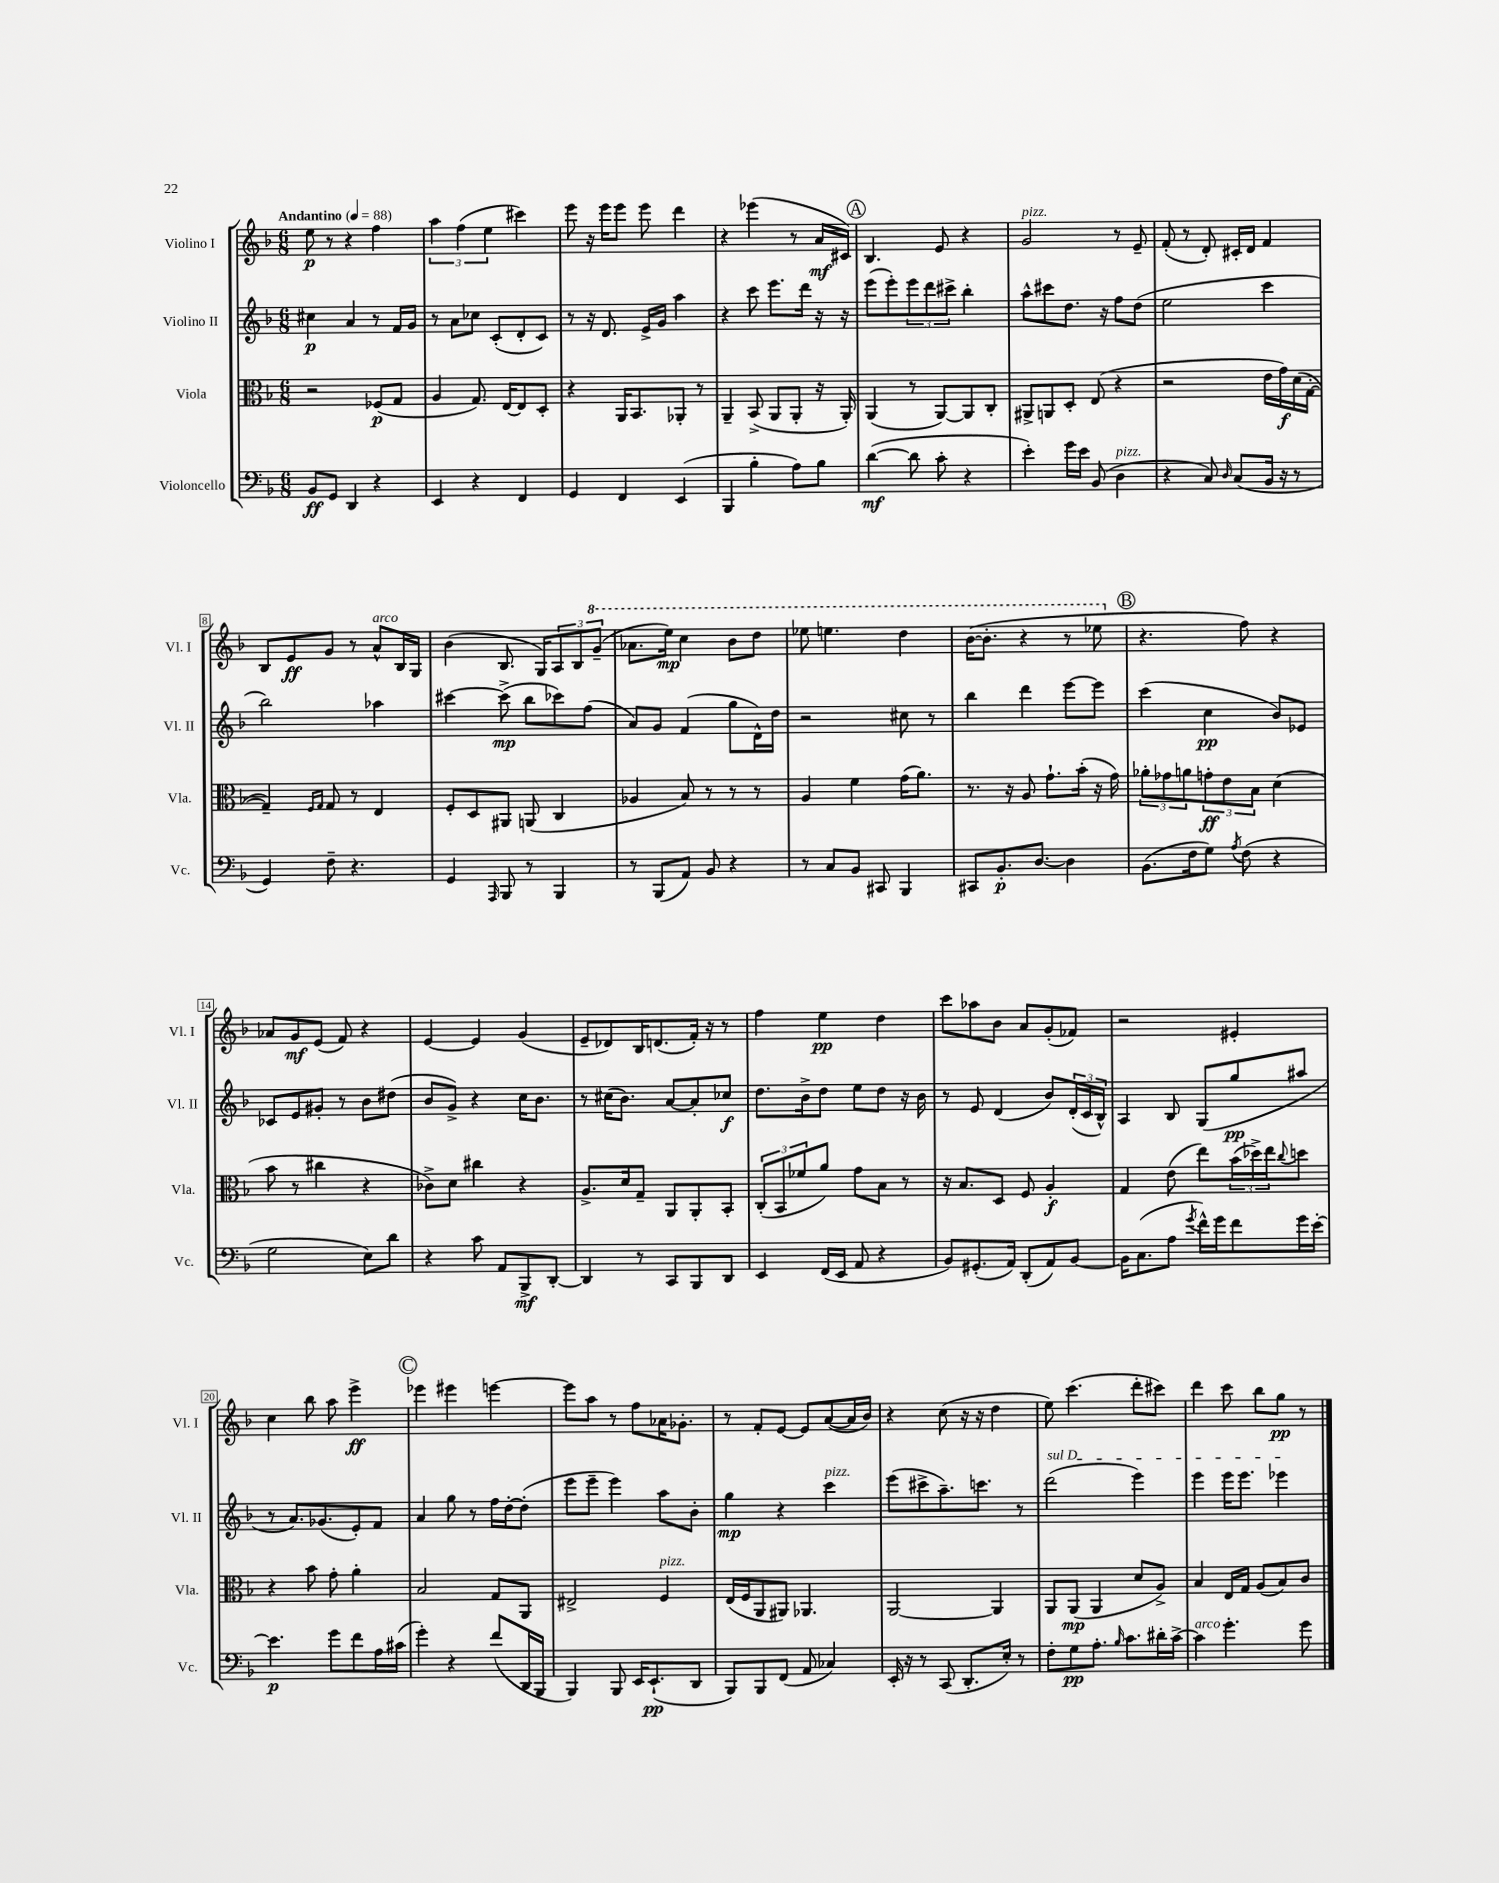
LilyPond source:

<<
\new StaffGroup <<
\new Staff = "s0" \with { instrumentName = "Violino I" shortInstrumentName = "Vl. I" } {
    \clef treble \key f \major \numericTimeSignature \time 6/8 \tempo "Andantino" 4 = 88
    e''8\p r8 r4 f''4 |
    \tuplet 3/2 { a''4 f''4( e''4 } cis'''4) |
    e'''8 r16 e'''16 e'''8 e'''8 d'''4 |
    r4 ees'''4( r8 a'16\mf cis'16) |
    \mark \markup { \circle "A" } bes4. e'8 r4 |
    g'2^\markup { \italic "pizz." } r8 e'8-- |
    f'8-.( r8 d'8-.) cis'16-. d'16 f'4 |
    bes8 e'8\ff g'8 r8 a'8-^^\markup { \italic "arco" } bes16 g16 |
    bes'4( bes8. g16) \tuplet 3/2 { a8 bes8 \ottava #1 g''8--( } |
    aes''8. e'''16\mp) c'''4 bes''8 d'''8 |
    ees'''8 e'''4. d'''4 |
    bes''16~( bes''8.-. r4 r8 ees'''8 \ottava #0 |
    \mark \markup { \circle "B" } r4. f''8) r4 |
    aes'8 g'8\mf e'8( f'8) r4 |
    e'4~ e'4 g'4( |
    e'8-- des'8) bes16 d'8.( f'16-.) r16 r8 |
    f''4 e''4\pp d''4 |
    c'''8 aes''8 bes'8 a'8 g'8-.( fes'8) |
    r2 eis'4-. |
    c''4 bes''8 a''8 e'''4->\ff |
    \mark \markup { \circle "C" } ees'''4 eis'''4 e'''4~ |
    e'''8 a''8 r8 f''8 aes'16 ges'8.-. |
    r8 f'8-. e'8~ e'8 a'8~( a'16 bes'16) |
    r4 c''8( r16 r16 d''4 |
    e''8) c'''4.( d'''8-. cis'''8) |
    d'''4 c'''8 bes''8 g''8\pp r8 \bar "|." |
}
\new Staff = "s1" \with { instrumentName = "Violino II" shortInstrumentName = "Vl. II" } {
    \clef treble \key f \major \numericTimeSignature \time 6/8
    cis''4\p a'4 r8 f'16 g'16 |
    r8 a'8 ces''8 c'8-.( d'8-. c'8) |
    r8 r16 d'8. e'16-> g'16 a''4 |
    r4 c'''8 e'''8. d'''16 r16 r16 |
    \mark \markup { \circle "A" } e'''8( e'''8-.) \tuplet 3/2 { e'''8 d'''8 cis'''8-> } bes''4-. |
    a''8-^ cis'''8 d''8. r16 f''8 d''8( |
    e''2 c'''4 |
    bes''2) aes''4 |
    cis'''4~ cis'''8->\mp( bes''8 ces'''8) f''8( |
    a'8) g'8 f'4( g''8 d'16-^) d''16 |
    r2 cis''8 r8 |
    bes''4 d'''4 e'''8~ e'''8 |
    \mark \markup { \circle "B" } c'''4( c''4\pp bes'8) ees'8 |
    ces'8 e'8 gis'8-. r8 bes'8 dis''8( |
    bes'8 g'8->) r4 c''16 bes'8. |
    r8 cis''16( bes'8.) a'8~ a'8-. ces''8\f |
    d''8. bes'16-> d''8 e''8 d''8 r16 bes'16 |
    r8 e'8 d'4( bes'8) \tuplet 3/2 { d'16-.( c'16 bes16-^) } |
    a4 bes8 g8( g''8\pp ais''8 |
    r8 a'8.) ges'8.( e'8-.) f'8 |
    \mark \markup { \circle "C" } a'4 g''8 r8 f''16 d''16~-. d''8-.( |
    e'''8 e'''8-- e'''4) a''8 bes'8-. |
    g''4\mp r4 c'''4^\markup { \italic "pizz." } |
    e'''8( cis'''8-> a''8.--) c'''8. r8 |
    \once \override TextSpanner.bound-details.left.text = \markup { \italic "sul D" } d'''2\startTextSpan( e'''4) |
    e'''4 e'''16 e'''8. ees'''4\stopTextSpan \bar "|." |
}
\new Staff = "s2" \with { instrumentName = "Viola" shortInstrumentName = "Vla." } {
    \clef alto \key f \major \numericTimeSignature \time 6/8
    r2 fes8\p( g8 |
    a4 g8.) e16~ e8 d8-. |
    r4 a,16 bes,8. aes,8-. r8 |
    a,4-- bes,8->( a,8 a,8-. r16 a,16-.) |
    \mark \markup { \circle "A" } a,4( r8 a,8~) a,8 c8-. |
    ais,8-> a,8 d8-. e8( r4 |
    r2 e'16 g'16\f) d'16( g16~-. |
    g4--) \grace { f16 g16 } g8 r8 e4 |
    f8-. d8 ais,8 a,8( c4 |
    aes4 bes8) r8 r8 r8 |
    a4 f'4 g'16( a'8.) |
    r8. r16 a8 g'8.-! bes'16-.( r16 g'16) |
    \mark \markup { \circle "B" } \tuplet 3/2 { aes'8-. ges'8 a'8 } \tuplet 3/2 { g'8-.\ff e'8 bes8 } d'4( |
    bes'8 r8 cis''4 r4 |
    ces'8->) d'8 cis''4 r4 |
    a8.-> d'16 g8-- a,8 a,8-. bes,8-. |
    \tuplet 3/2 { c8-.( bes,8 fes'8 } a'8) g'8 bes8 r8 |
    r16 bes8. d8 f8 a4-.\f |
    g4 e'8( e''8) \tuplet 3/2 { bes'16( des''16->) e''16 } \appoggiatura { c''8 } d''8 |
    r4 bes'8 g'8-. a'4-. |
    \mark \markup { \circle "C" } bes2 g8 a,8 |
    eis2-> f4^\markup { \italic "pizz." } |
    e16( f16 a,8 ais,8) aes,4. |
    a,2~ a,4 |
    a,8 a,8\mp( a,4 d'8 a8->) |
    bes4 e16 g16 a8( bes8) c'8 \bar "|." |
}
\new Staff = "s3" \with { instrumentName = "Violoncello" shortInstrumentName = "Vc." } {
    \clef bass \key f \major \numericTimeSignature \time 6/8
    bes,8\ff g,8 d,4 r4 |
    e,4 r4 f,4 |
    g,4 f,4 e,4( |
    bes,,4 bes4-. a8) bes8 |
    \mark \markup { \circle "A" } d'4~\mf( d'8 c'8-. r4 |
    e'4-.) g'16 e'16 bes,8( d4^\markup { \italic "pizz." } |
    r4 c8) \grace { d16 } c8( bes,16 r16 r8 |
    g,4) f8-- r4. |
    g,4 \grace { a,,16 } bes,,8 r8 bes,,4 |
    r8 bes,,8( a,8) bes,8 r4 |
    r8 c8 bes,8 cis,8 bes,,4 |
    cis,8 bes,8.-.\p d8.~ d4 |
    \mark \markup { \circle "B" } bes,8.( f16 g8) \acciaccatura { a8 } f8( r4 |
    g2 e8) d'8 |
    r4 c'8 a,8 bes,,8->\mf d,8~-. |
    d,4 r8 c,8 bes,,8 d,8 |
    e,4 f,16( e,16 a,8 r4 |
    bes,8) gis,8.-.( a,16) d,8-.( a,8) bes,8~ |
    bes,16 c8.( a8 \acciaccatura { g'8 } f'16-^) g'16 f'8 g'16 e'16~-. |
    e'4.\p g'8 f'8 a16 cis'16( |
    \mark \markup { \circle "C" } g'4-.) r4 f'8( d,16 bes,,16 |
    bes,,4) bes,,8 e,16 e,8.-!\pp( d,8 |
    bes,,8) bes,,8 f,8( a,8 ces4) |
    e,16-. r16 r8 c,8( d,8.-. e16-.) r8 |
    f8-. g8\pp a8.-. \grace { bes16 } c'8. dis'16-. c'16~-> |
    c'4^\markup { \italic "arco" } g'4.-. g'8 \bar "|." |
}
>>
>>
\layout { \context { \Score \override BarNumber.stencil = #(make-stencil-boxer 0.1 0.3 ly:text-interface::print) } }
